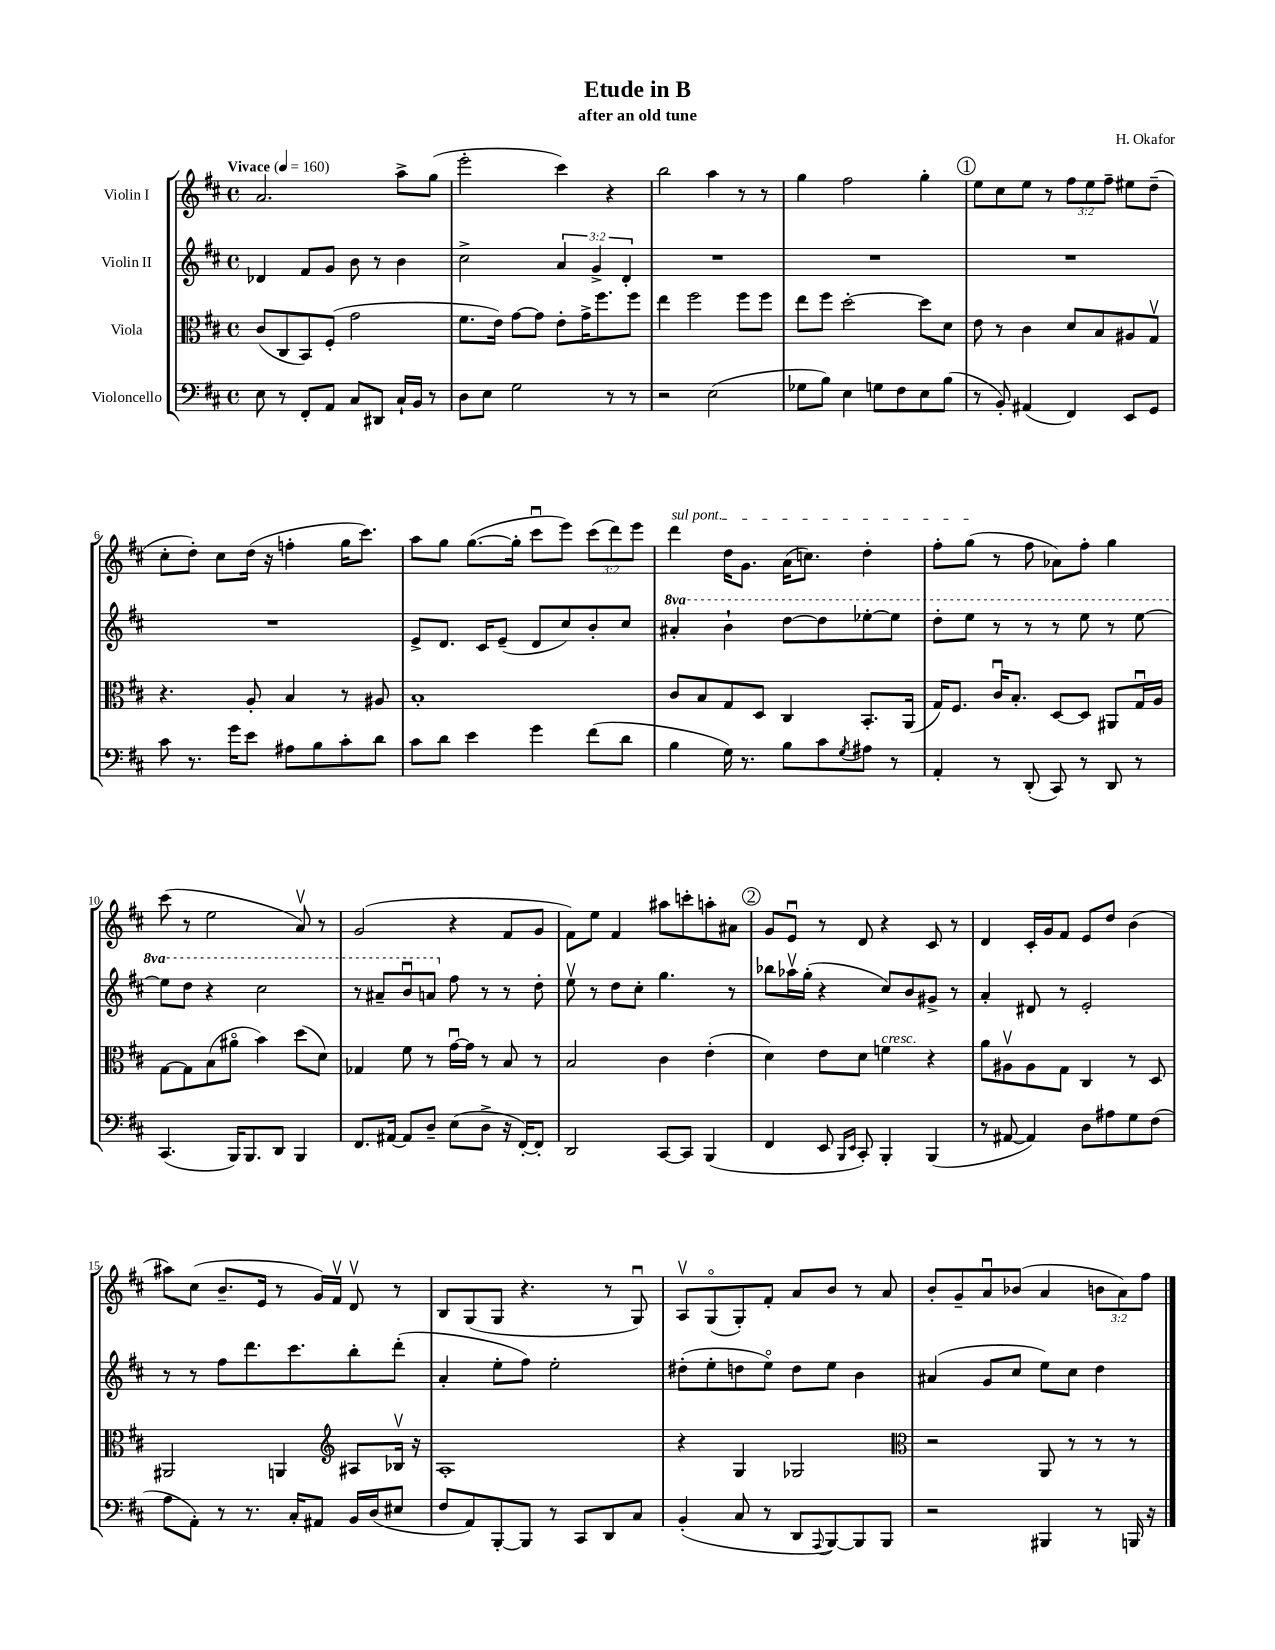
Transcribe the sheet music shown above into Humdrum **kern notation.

**kern	**kern	**kern	**kern
*staff4	*staff3	*staff2	*staff1
*clefF4	*clefC3	*clefG2	*clefG2
*k[f#c#]	*k[f#c#]	*k[f#c#]	*k[f#c#]
*M4/4	*M4/4	*M4/4	*M4/4
*met(c)	*met(c)	*met(c)	*met(c)
*MM160	*MM160	*MM160	*MM160
8E	(8c#	4d-	2.a
8r	8C#	.	.
8FF#'	8BB)	8f#	.
8AA	(8F#'	8g	.
8C#	2g	8b	.
8DD#	.	8r	.
16C#`	.	4b	8aa^
16BB	.	.	.
8r	.	.	(8gg
=	=	=	=
8D	8.f#	2cc#^	2eee'
8E	.	.	.
.	16e)	.	.
2G	[8g	.	.
.	8g]	.	.
.	8e'	6a	4ccc#)
.	16g^	.	.
.	.	6g^	.
.	8.ff#	.	.
8r	.	.	4r
.	.	6d'	.
8r	8ff#	.	.
=	=	=	=
2r	4ee	1r	2bb
.	2ff#	.	.
(2E	.	.	4aa
.	8ff#	.	8r
.	8ff#	.	8r
=	=	=	=
8G-	8ee	1r	4gg
8B)	8ff#	.	.
4E	[2dd'	.	2ff#
8G	.	.	.
8F#	.	.	.
8E	8dd]	.	4gg'
(8B	8d	.	.
=	=	=	=
8r	8e	1r	8ee
8BB')	8r	.	8cc#
(4AA#	4c#	.	8ee
.	.	.	8r
4FF#)	8d	.	12ff#
.	.	.	12ee
.	8B	.	.
.	.	.	12ff#~
8EE	8A#	.	8ee#
8GG	8Gv	.	(8dd~
=	=	=	=
8c#	4.r	1r	8cc#'
8.r	.	.	8dd')
.	.	.	8cc#
16g	.	.	.
8e	8A'	.	(16dd
.	.	.	16r
8A#	4B	.	4ff'
8B	.	.	.
8c#'	8r	.	16gg
.	.	.	8.ccc#)
8d	8A#	.	.
=	=	=	=
8c#	1B'	8e^	8aa
8d	.	8.d	8gg
4e	.	.	([8.gg
.	.	16c#	.
.	.	(8e~	.
.	.	.	16gg']
4g	.	8d	8ccc#u
.	.	8cc#)	8eee)
(8f#	.	8b'	(12ccc#
.	.	.	12ddd)
8d	.	8cc#	.
.	.	.	12eee
=	=	=	=
4B	8c#	4aa#'	4ddd
.	8B	.	.
16G)	8G	4bb`	16dd
8.r	.	.	8.g
.	8D	.	.
8B	4C#	[8ddd	(16a
.	.	.	8.cc)
8c#	.	8ddd]	.
8qG	.	.	.
8A#	8.BB'	[8eee-'	4dd'
8r	.	8eee-]	.
.	(16AA	.	.
=	=	=	=
4AA'	16G)	8ddd'	8ff#'
.	8.F#	.	.
.	.	8eee	(8gg
8r	16c#u	8r	8r
.	8.B'	.	.
(8DD'	.	8r	8ff#
8CC#)	[8D	8r	8a-)
8r	8D]	8eee	8ff#'
8DD	8AA#	8r	4gg
8r	16Gu	[8eee	.
.	16A	.	.
=	=	=	=
(4.CC#	[8G	8eee]	(8ccc#
.	8G]	8ddd	8r
.	(8B	4r	2ee
16BBB)	8a#o	.	.
8.BBB	.	.	.
.	4b)	2ccc#	.
8DD	.	.	.
4BBB	(8dd	.	8av)
.	8d)	.	8r
=	=	=	=
8.FF#	4G-	8r	(2g
.	.	8aa#~	.
[16AA#	.	.	.
8AA#]	8f#	8bbu	.
8D~	8r	8aa	.
(8E	[16gu	8ff#	4r
.	16g]	.	.
8D^	8r	8r	.
16r	8B	8r	8f#
[16FF#')	.	.	.
8FF#']	8r	8dd'	8g
=	=	=	=
2DD	2B	8eev	8f#)
.	.	8r	8ee
.	.	8dd	4f#
.	.	8cc#'	.
[8CC#	4c#	4.gg	8aa#
8CC#]	.	.	8ccc'
(4BBB	(4e'	.	8aa'
.	.	8r	8a#
=	=	=	=
4FF#	4d)	8bb-	8g
.	.	16aa-v	8eu
.	.	(16gg'	.
8EE	8e	4r	8r
16qqBBB	.	.	.
16qqEE	.	.	.
8CC#')	8d	.	8d
4BBB'	4f	8cc#)	4r
.	.	8b	.
(4BBB	4r	8g#^	8c#
.	.	8r	8r
=	=	=	=
8r	8a	4a'	4d
[8AA#	8A#v	.	.
4AA#])	8A#	8d#	16c#'
.	.	.	16g
.	8G	8r	8f#
8D	4C#	2e'	8e
8A#	.	.	8dd
8G	8r	.	(4b
(8F#	8D	.	.
=	=	=	=
8A	2AA#	8r	8aa#)
8AA')	.	8r	(8cc#
8r	.	8ff#	8.b~
8.r	.	8.ddd	.
.	.	.	16e
.	4AA	.	8r
16C#'	.	8.ccc#	.
8AA#	.	.	16g)
.	.	.	16f#v
*	*clefG2	*	*
16BB	8A#	8bb'	8dv
(16D	.	.	.
8E#	16B-v	(8ddd'	8r
.	16r	.	.
=	=	=	=
8F#	1A'	4a'	8B
8AA)	.	.	(8G
[8BBB'	.	8ee'	8G
8BBB]	.	8ff#)	4.r
8r	.	2ee'	.
8CC#	.	.	.
8DD	.	.	8r
8C#	.	.	8Gu)
=	=	=	=
(4BB'	4r	(8dd#'	8Av
.	.	8ee'	(8Go
8C#	4G	8dd	8G')
8r	.	8eeo)	8f#'
8DD	2G-	8dd	8a
8qqAAA	.	.	.
[8BBB)	.	8ee	8b
8BBB]	.	4b	8r
8BBB	.	.	8a
=	=	=	=
*	*clefC3	*	*
2r	2r	(4a#	8b'
.	.	.	8g~
.	.	8g	8au
.	.	8cc#	(8b-
4BBB#	8AA	8ee)	4a
.	8r	8cc#	.
8r	8r	4dd	12b
.	.	.	12a)
16BBB	8r	.	.
.	.	.	12ff#
16r	.	.	.
==	==	==	==
*-	*-	*-	*-
